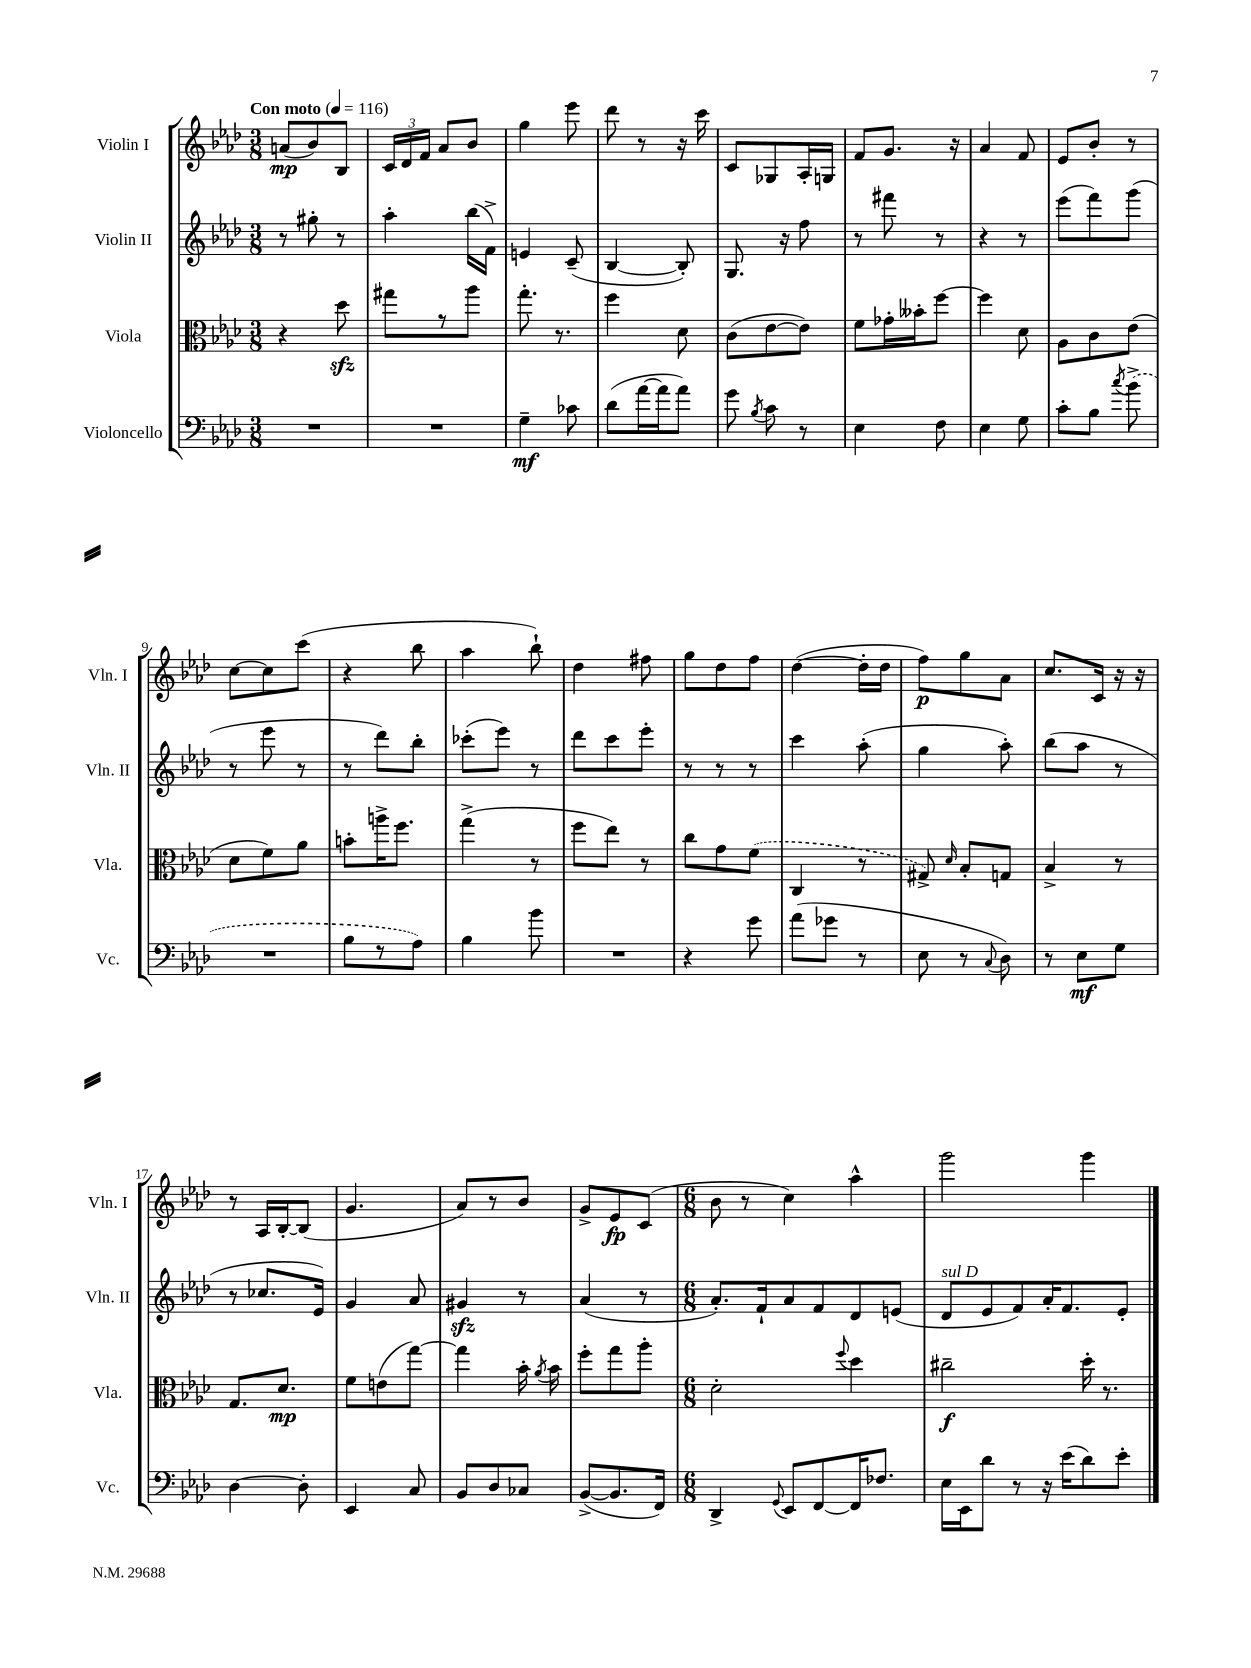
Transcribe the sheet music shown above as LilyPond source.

<<
\new StaffGroup <<
\new Staff = "s0" \with { instrumentName = "Violin I" shortInstrumentName = "Vln. I" } {
    \clef treble \key aes \major \numericTimeSignature \time 3/8 \tempo "Con moto" 4 = 116
    \autoBeamOff a'8[\mp( bes'8) bes8] |
    \tuplet 3/2 { c'16[ des'16 f'16] } aes'8[ bes'8] |
    g''4 ees'''8 |
    des'''8 r8 r16 c'''16 |
    c'8[ ges8 aes16-. g16] |
    f'8[ g'8.] r16 |
    aes'4 f'8 |
    ees'8[ bes'8]-. r8 |
    c''8[~ c''8 c'''8]( |
    r4 bes''8 |
    aes''4 bes''8-!) |
    des''4 fis''8 |
    g''8[ des''8 f''8] |
    des''4~( des''16[-. des''16] |
    f''8[\p) g''8 aes'8] |
    c''8.[ c'16] r16 r16 |
    r8 aes16[ bes16~-. bes8]( |
    g'4. |
    aes'8[) r8 bes'8] |
    g'8[-> ees'8\fp c'8]( |
    \numericTimeSignature \time 6/8 bes'8 r8 c''4) aes''4-^ |
    g'''2 g'''4 \bar "|." |
}
\new Staff = "s1" \with { instrumentName = "Violin II" shortInstrumentName = "Vln. II" } {
    \clef treble \key aes \major \numericTimeSignature \time 3/8
    \autoBeamOff r8 gis''8-. r8 |
    aes''4-. bes''16[( f'16]->) |
    e'4 c'8--( |
    bes4~ bes8-.) |
    g8. r16 f''8 |
    r8 fis'''8 r8 |
    r4 r8 |
    ees'''8[( f'''8) g'''8]( |
    r8 ees'''8 r8 |
    r8 des'''8[) bes''8]-. |
    ces'''8[-.( ees'''8]) r8 |
    des'''8[ c'''8 ees'''8]-. |
    r8 r8 r8 |
    c'''4 aes''8-.( |
    g''4 aes''8-.) |
    bes''8[( aes''8] r8 |
    r8 ces''8.[ ees'16]) |
    g'4 aes'8 |
    gis'4\sfz r8 |
    aes'4( r8 |
    \numericTimeSignature \time 6/8 aes'8.[-.) f'16-! aes'8 f'8 des'8 e'8]( |
    des'8[^\markup { \italic "sul D" } ees'8 f'8) aes'16-. f'8. ees'8]-. \bar "|." |
}
\new Staff = "s2" \with { instrumentName = "Viola" shortInstrumentName = "Vla." } {
    \clef alto \key aes \major \numericTimeSignature \time 3/8
    \autoBeamOff r4 des''8\sfz |
    gis''8[ r8 aes''8] |
    g''8.-. r8. |
    f''4 des'8 |
    c'8[( ees'8~ ees'8]) |
    f'8[ ges'16-. beses'16-. f''8]~ |
    f''4 des'8 |
    aes8[ c'8 ees'8]( |
    des'8[ f'8) aes'8] |
    b'8[-. a''16-> f''8.] |
    g''4->( r8 |
    f''8[ ees''8]) r8 |
    c''8[ g'8 \once \slurDashed f'8]( |
    c4 r8 |
    gis8->) \grace { des'16 } bes8[-. g8] |
    bes4-> r8 |
    g8.[ des'8.]\mp |
    f'8[ e'8( g''8]~) |
    g''4 bes'16-. \acciaccatura { aes'8 } bes'16 |
    f''8[-. g''8 aes''8]-. |
    \numericTimeSignature \time 6/8 des'2-. \appoggiatura { f''8 } des''4 |
    cis''2--\f des''16-. r8. \bar "|." |
}
\new Staff = "s3" \with { instrumentName = "Violoncello" shortInstrumentName = "Vc." } {
    \clef bass \key aes \major \numericTimeSignature \time 3/8
    \autoBeamOff R4. |
    R4. |
    g4--\mf ces'8 |
    des'8[( aes'16~ aes'16 aes'8]) |
    g'8 \acciaccatura { bes8 } c'8 r8 |
    ees4 f8 |
    ees4 g8 |
    c'8[-. bes8] \acciaccatura { c''8 } \once \slurDashed bes'8->( |
    R4. |
    bes8[ r8 aes8]) |
    bes4 bes'8 |
    R4. |
    r4 g'8 |
    aes'8[( ges'8] r8 |
    ees8 r8 \appoggiatura { c8 } des8) |
    r8 ees8[\mf g8] |
    des4~ des8-. |
    ees,4 c8 |
    bes,8[ des8 ces8] |
    bes,8[~->( bes,8. f,16]) |
    \numericTimeSignature \time 6/8 des,4-> \appoggiatura { g,8 } ees,8[ f,8~ f,16 fes8.] |
    ees16[ ees,16 des'8] r8 r16 ees'16[( des'8) ees'8]-. \bar "|." |
}
>>
>>
